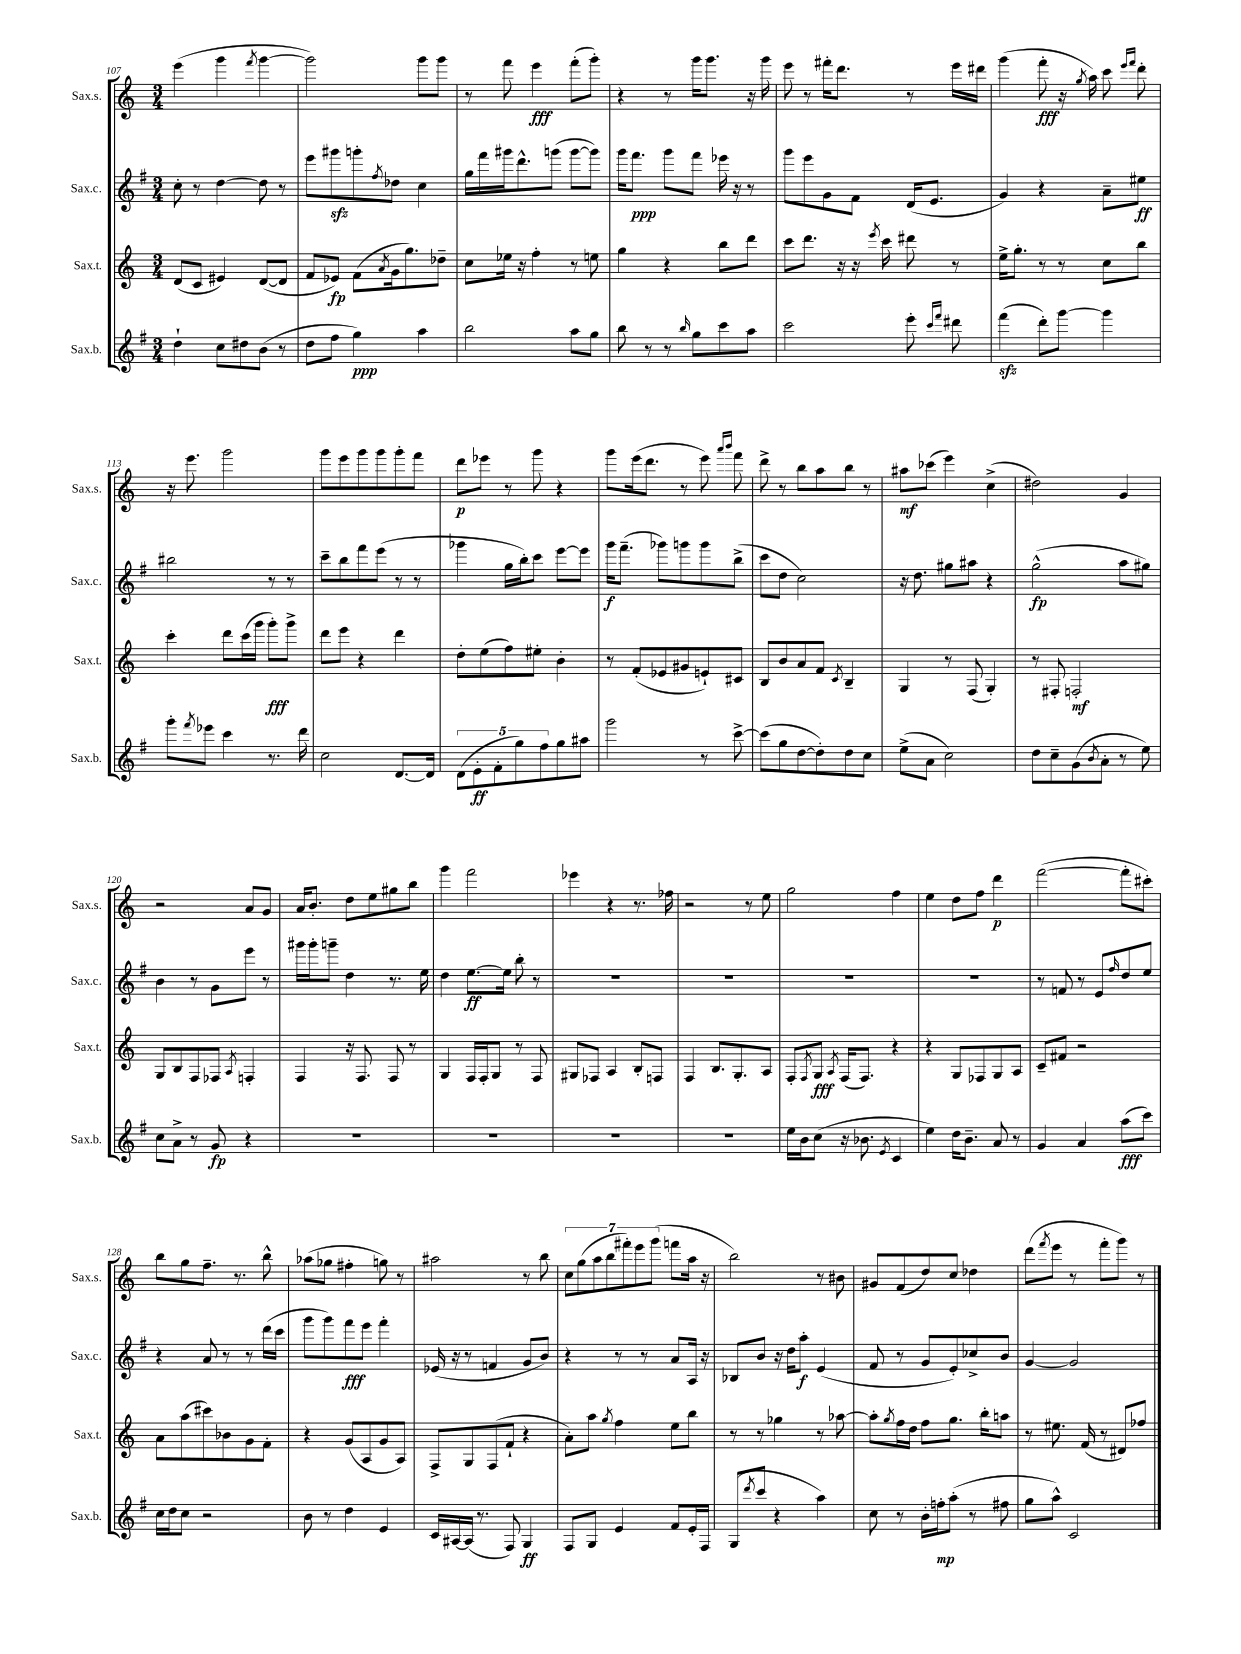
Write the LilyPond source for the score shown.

<<
\new StaffGroup <<
\new Staff = "s0" \with { instrumentName = "Sax.s." shortInstrumentName = "Sax.s." } {
    \clef treble \key c \major \numericTimeSignature \time 3/4
    e'''4( g'''4 \acciaccatura { f'''8 } g'''4~ |
    g'''2) g'''8 g'''8 |
    r8 f'''8 e'''4\fff f'''8-.( g'''8-.) |
    r4 r8 g'''16 g'''8. r16 g'''16 |
    e'''8 r8 fis'''16-. d'''8. r8 e'''16 dis'''16 |
    g'''4( f'''8-.\fff r16 \acciaccatura { g''8 } a''16) c'''8 \grace { e'''16 f'''16 } d'''8-. |
    r16 e'''8. g'''2 |
    g'''8 e'''8 g'''8 g'''8 g'''8-. f'''8 |
    d'''8\p ees'''8 r8 g'''8 r4 |
    g'''8 e'''16( d'''8. r8 e'''8) \grace { a'''16 b'''16 } f'''8 |
    d'''8-> r8 b''8 a''8 b''8 r8 |
    ais''8\mf ces'''8( e'''4) c''4->( |
    dis''2) g'4 |
    r2 a'8 g'8 |
    a'16 b'8.-. d''8 e''8 gis''8 b''8 |
    g'''4 f'''2 |
    ees'''4 r4 r8. fes''16 |
    r2 r8 e''8 |
    g''2 f''4 |
    e''4 d''8 f''8 d'''4\p |
    f'''2~( f'''8-. cis'''8-.) |
    b''8 g''8 f''8.-- r8. b''8-^ |
    aes''8( ges''8 fis''4-. g''8) r8 |
    ais''2 r8 b''8 |
    \tuplet 7/4 { c''8 g''8( a''8 b''8 fis'''8-.) e'''8 g'''8( } f'''8 a''16 r16 |
    b''2) r8 bis'8 |
    gis'8 f'8( d''8) c''8 des''4 |
    d'''8( \acciaccatura { f'''8 } e'''8 r8 f'''8-. g'''8) r8 \bar "|." |
}
\new Staff = "s1" \with { instrumentName = "Sax.c." shortInstrumentName = "Sax.c." } {
    \clef treble \key g \major \numericTimeSignature \time 3/4
    c''8-. r8 d''4~ d''8 r8 |
    e'''8 gis'''8\sfz g'''8-. \acciaccatura { fis''8 } des''8 c''4 |
    g''16 fis'''16 gis'''16 d'''8.-^ g'''8( g'''8~ g'''8) |
    g'''16 fis'''8.\ppp g'''8 fis'''8 ees'''16 r16 r8 |
    g'''8 e'''8 g'8 fis'8 d'16( e'8. |
    g'4) r4 a'8-- eis''8\ff |
    bis''2 r8 r8 |
    c'''8-- b''8 fis'''8 e'''8( r8 r8 |
    ges'''4 g''16 b''16-.) c'''8 e'''8~ e'''8 |
    g'''16\f fis'''8.--( ges'''8) g'''8 g'''8 b''8->( |
    c'''8 d''8 c''2) |
    r16 d''8. gis''8 ais''8 r4 |
    g''2-^\fp( a''8 gis''8) |
    b'4 r8 g'8 e'''8 r8 |
    gis'''16 gis'''16-. g'''8-- d''4 r8. e''16 |
    d''4 e''8.~\ff e''16 b''8-. r8 |
    R2. |
    R2. |
    R2. |
    R2. |
    r8 f'8 r8 e'8 \grace { fis''16 } d''8 e''8 |
    r4 a'8 r8 r8 d'''16( c'''16 |
    g'''8 g'''8) fis'''8\fff e'''8 fis'''4-. |
    ees'16( r16 r8 f'4 g'8 b'8) |
    r4 r8 r8 a'8 a16 r16 |
    bes8 b'8 r16 d''16 a''8-.\f e'4( |
    fis'8 r8 g'8 e'8-.) ces''8-> b'8 |
    g'4~ g'2 \bar "|." |
}
\new Staff = "s2" \with { instrumentName = "Sax.t." shortInstrumentName = "Sax.t." } {
    \clef treble \key c \major \numericTimeSignature \time 3/4
    d'8( c'8 eis'4) d'8~( d'8 |
    f'8 ees'8\fp) f'8( \acciaccatura { a'8 } g'16 g''8.) des''8-- |
    c''8 ees''16 r16 f''4-. r8 e''8 |
    g''4 r4 b''8 d'''8 |
    c'''8 d'''8. r16 r16 \acciaccatura { e'''8 } c'''16 dis'''8 r8 |
    e''16-> g''8.-. r8 r8 c''8 b''8 |
    c'''4-. d'''8 c'''16( g'''16 g'''8-.\fff) g'''8-> |
    d'''8 e'''8 r4 d'''4 |
    d''8-. e''8( f''8) eis''8-. b'4-. |
    r8 f'8-.( ees'8 gis'8 e'8-!) cis'8 |
    b8 b'8 a'8 f'8 \acciaccatura { c'8 } b4-- |
    g4 r8 f8( g4-.) |
    r8 fis8-. f2-.\mf |
    g8 b8 f8 fes8 \acciaccatura { a8 } f4-. |
    f4 r16 f8. f8 r8 |
    g4 f16 f16-. g8 r8 f8 |
    gis8 fes8 a4 b8-. f8 |
    f4 b8. g8.-. a8 |
    f8-. \acciaccatura { f8 } g8\fff \acciaccatura { a8 } f16( f8.) r4 |
    r4 g8 fes8 g8 a8 |
    c'8-- fis'8 r2 |
    a'8 a''8( cis'''8) bes'8 g'8 f'8-. |
    r4 g'8( a8 g'8 a8) |
    f8-> g8 f8( f'8-! r4 |
    a'8-.) a''8 \acciaccatura { g''8 } f''4 e''8 b''8 |
    r8 r8 ges''4 r8 aes''8~ |
    aes''8-. \acciaccatura { g''8 } f''16 d''16 f''8 g''8. b''16-. a''8 |
    r8 eis''8. f'16( r8 dis'8) fes''8 \bar "|." |
}
\new Staff = "s3" \with { instrumentName = "Sax.b." shortInstrumentName = "Sax.b." } {
    \clef treble \key g \major \numericTimeSignature \time 3/4
    d''4-! c''8 dis''8 b'8( r8 |
    d''8 fis''8 g''4\ppp) a''4 |
    b''2 a''8 g''8 |
    b''8 r8 r8 \grace { b''16 } g''8 c'''8 a''8 |
    c'''2 e'''8-. \grace { c'''16 fis'''16 } dis'''8 |
    fis'''4\sfz( d'''8-.) g'''8~ g'''4 |
    g'''8-. \acciaccatura { fis'''8 } ees'''8 c'''4 r8. d'''16 |
    c''2 d'8.~ d'16 |
    \tuplet 5/4 { d'8( e'8-.\ff fis'8-. g''8) fis''8 } g''8 ais''8 |
    g'''2 r8 c'''8~-> |
    c'''8( g''8 d''8~ d''8-.) d''8 c''8 |
    e''8->( a'8 c''2) |
    d''8 c''8-- g'8( \acciaccatura { b'8 } a'8-. r8 e''8) |
    c''8 a'8-> r8 g'8\fp r4 |
    R2. |
    R2. |
    R2. |
    R2. |
    e''16 b'16 c''8( r16 bes'8. \acciaccatura { e'8 } c'4 |
    e''4) d''16 b'8.-- a'8 r8 |
    g'4 a'4 a''8\fff( c'''8) |
    c''16 d''16 c''8 r2 |
    b'8 r8 d''4 e'4 |
    c'16 ais16~ ais16( r8. fis8) g4\ff |
    fis8 g8 e'4 fis'8 e'16-. fis16 |
    g8( \acciaccatura { d'''8 } c'''8 r4 a''4) |
    c''8 r8 b'16-. f''16-.\mp a''8-.( r8 fis''8 |
    g''8 a''8-^) c'2 \bar "|." |
}
>>
>>
\layout { \context { \Score currentBarNumber = #107 } }
